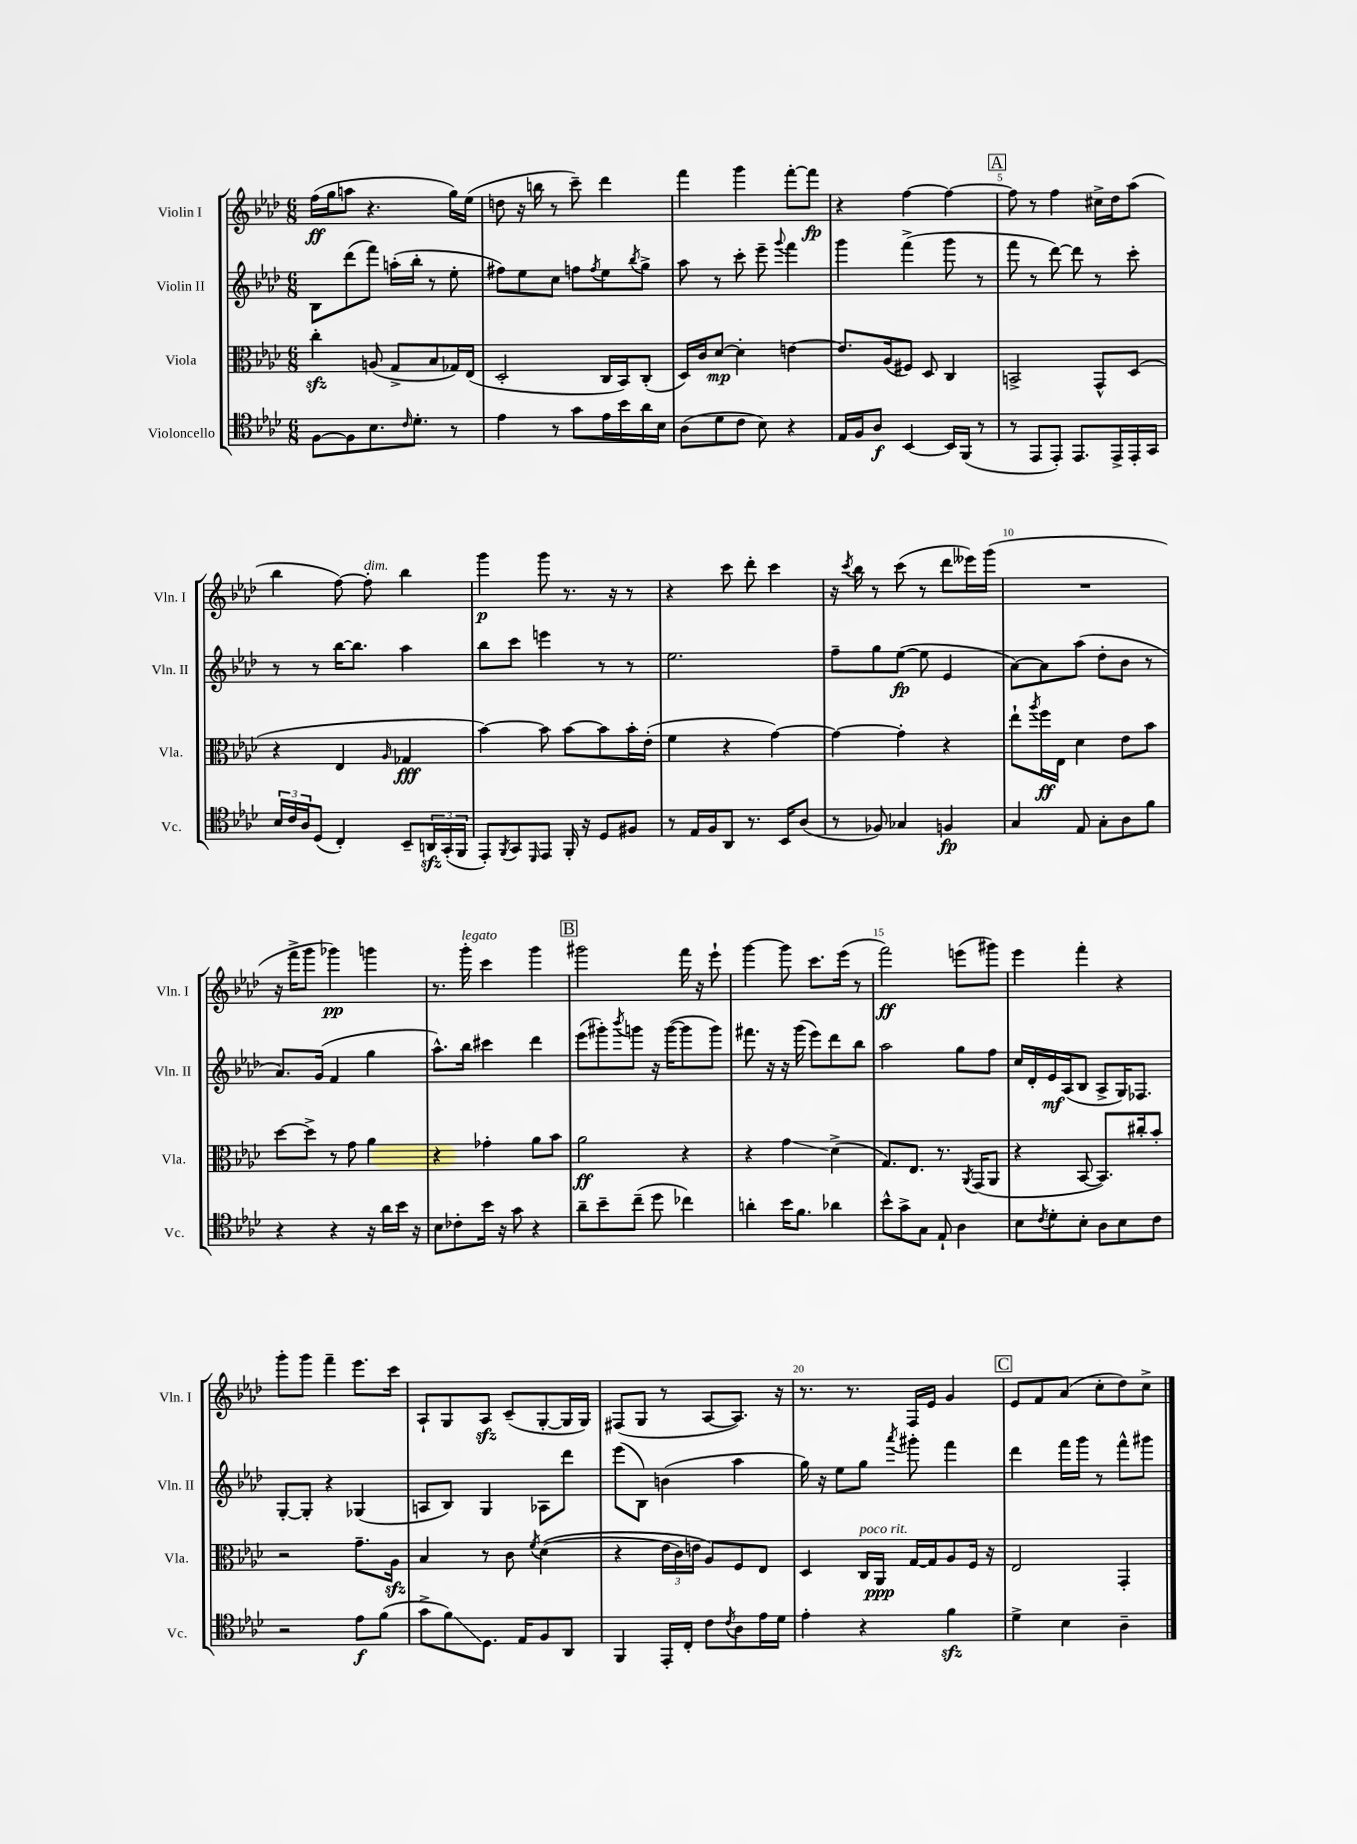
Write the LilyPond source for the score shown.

<<
\new StaffGroup <<
\new Staff = "s0" \with { instrumentName = "Violin I" shortInstrumentName = "Vln. I" } {
    \clef treble \key aes \major \numericTimeSignature \time 6/8
    f''16\ff( g''16 a''8 r4. g''16) ees''16( |
    d''8 r16 b''16 r8 c'''8--) des'''4 |
    f'''4 g'''4 f'''8~-. f'''8\fp |
    r4 f''4~ f''4~ |
    \mark \markup { \box "A" } f''8 r8 f''4 cis''16-> des''16 aes''8( |
    bes''4 f''8~) f''8-.^\markup { \italic "dim." } bes''4 |
    g'''4\p g'''8 r8. r16 r8 |
    r4 c'''8 des'''8-. c'''4 |
    r16 \acciaccatura { c'''8 } bes''16 r8 c'''8( r8 des'''8 eeses'''16) g'''16( |
    R2. |
    r16 f'''16-> g'''8 ges'''4\pp) g'''4 |
    r8. g'''16-.^\markup { \italic "legato" } c'''4 g'''4 |
    \mark \markup { \box "B" } gis'''2 f'''16 r16 ees'''8-! |
    g'''4~ g'''8 c'''8. ees'''16( r8 |
    f'''2\ff) e'''8( gis'''8) |
    ees'''4 f'''4-. r4 |
    g'''8-. g'''8 f'''4-- ees'''8. c'''16 |
    aes8-! g8 aes8\sfz c'8--( g8~-. g16 g16) |
    fis8( g8 r8 aes8~ aes8.) r16 |
    r8. r8. f16 ees'16 g'4 |
    \mark \markup { \box "C" } ees'8 f'8 aes'8( c''8-. des''8) c''8-> \bar "|." |
}
\new Staff = "s1" \with { instrumentName = "Violin II" shortInstrumentName = "Vln. II" } {
    \clef treble \key aes \major \numericTimeSignature \time 6/8
    bes8 des'''8( f'''8) a''16-.( bes''16-. r8 ees''8-. |
    fis''8) ees''8 c''8 f''8 \acciaccatura { f''8 } ees''8 \acciaccatura { bes''8 } g''8-> |
    aes''8 r8 c'''8-. ees'''8-- \appoggiatura { g'''8 } f'''4 |
    g'''4 f'''4->( g'''8 r8 |
    \mark \markup { \box "A" } f'''8 r8 des'''8~) des'''8 r8 c'''8-. |
    r8 r8 bes''16~ bes''8. aes''4 |
    bes''8 c'''8 e'''4 r8 r8 |
    ees''2. |
    f''8-- g''8 ees''8~\fp( ees''8 ees'4 |
    aes'8~) aes'8 aes''8( des''8-. bes'8 r8 |
    aes'8.) g'16( f'4 g''4 |
    aes''8.-^) bes''16 cis'''4 des'''4 |
    \mark \markup { \box "B" } ees'''8( gis'''8-.) \acciaccatura { bes'''8 } g'''8 r16 g'''16~( g'''8 g'''8) |
    fis'''8. r16 r16 g'''16( ees'''8) des'''8 bes''8 |
    aes''2 g''8 f''8 |
    c''16 des'16-. ees'16\mf aes16( bes8 aes8-> g16) fes8. |
    g8~-. g8-. r4 ges4( |
    a8 bes8) g4 aes8 des'''8 |
    ees'''8( bes8) b'4( aes''4 |
    g''16) r16 ees''8 g''8 \acciaccatura { aes'''8 } gis'''8-. f'''4 |
    \mark \markup { \box "C" } des'''4 f'''16 g'''16 r8 f'''8-^ gis'''8 \bar "|." |
}
\new Staff = "s2" \with { instrumentName = "Viola" shortInstrumentName = "Vla." } {
    \clef alto \key aes \major \numericTimeSignature \time 6/8
    c''4-.\sfz a8( g8-> bes8 ges16) ees16( |
    des2-. c16 bes,16) c8-.( |
    des16) c'16 des'8~\mp des'4-. e'4~ |
    e'8. aes16( fis8) des8 c4 |
    \mark \markup { \box "A" } b,2-> g,8-^ des8( |
    r4 ees4 \grace { aes16 } ges4\fff |
    bes'4~) bes'8 bes'8~ bes'8 bes'16-. ees'16-.( |
    f'4 r4 g'4~) |
    g'4~ g'4-. r4 |
    ees''8-! \acciaccatura { aes''8 } f''16\ff ees16 des'4 ees'8 bes'8 |
    des''8~ des''8-> r8 g'8 aes'4 |
    r4 ges'4-. aes'8 bes'8 |
    \mark \markup { \box "B" } aes'2\ff r4 |
    r4 g'4\glissando des'4->( |
    g8.) ees8. r8. \acciaccatura { aes,8 } g,16( aes,8 |
    r4 bes,8~ bes,8.) cis''16-. bes'8-. |
    r2 g'8.-- aes16\sfz |
    bes4 r8 c'8 \acciaccatura { f'8 } des'4(\( |
    r4 \tuplet 3/2 { ees'16 c'16) e'16 } aes8\) f8 ees8 |
    des4 c16^\markup { \italic "poco rit." } aes,16\ppp g16~ g16 aes8 f16 r16 |
    \mark \markup { \box "C" } ees2 g,4-. \bar "|." |
}
\new Staff = "s3" \with { instrumentName = "Violoncello" shortInstrumentName = "Vc." } {
    \clef tenor \key aes \major \numericTimeSignature \time 6/8
    f8~ f8 bes8. \grace { c'16 } des'8.-. r8 |
    ees'4 r8 g'8 ees'16 bes'16 aes'16 bes16 |
    aes8( des'8 c'8 bes8) r4 |
    ees16 f16 aes8\f bes,4~ bes,16 f,16( r8 |
    \mark \markup { \box "A" } r8 ees,8 ees,8-.) ees,8. ees,16-> ees,16-. g,16 |
    \tuplet 3/2 { bes16 c'16 aes16 } des8( c4-.) bes,8-- \tuplet 3/2 { a,16\sfz g,16-.( f,16 } |
    ees,8-.) \acciaccatura { f,8 } g,8 \grace { des,16 } ees,8 f,16-. r16 des8 fis8 |
    r8 ees16 f16 aes,8 r8. bes,16 aes8( |
    r8 fes8) ges4 f4\fp |
    g4 ees8 g8-. aes8 f'8 |
    r4 r4 r16 aes'16 bes'16 r16 |
    bes8 ces'8-. bes'16 r16 g'8 r4 |
    \mark \markup { \box "B" } aes'8-- bes'8-- c''8--( des''8 ces''4) |
    a'4-. bes'16 f'8. aes'4 |
    bes'8-^ g'8-> g8 ees8-! aes4 |
    bes8 \acciaccatura { c'8 } des'8-. bes8-. aes8 bes8 c'8 |
    r2 ees'8\f f'8( |
    g'8-> f'8\glissando) des8. ees16 f8 aes,8 |
    f,4 ees,16-. c16-. c'8 \acciaccatura { c'8 } aes8 ees'16 des'16 |
    ees'4-. r4 f'4\sfz |
    \mark \markup { \box "C" } des'4-> bes4 aes4-- \bar "|." |
}
>>
>>
\layout { \context { \Score \override BarNumber.break-visibility = ##(#f #t #t) barNumberVisibility = #(every-nth-bar-number-visible 5) } }
